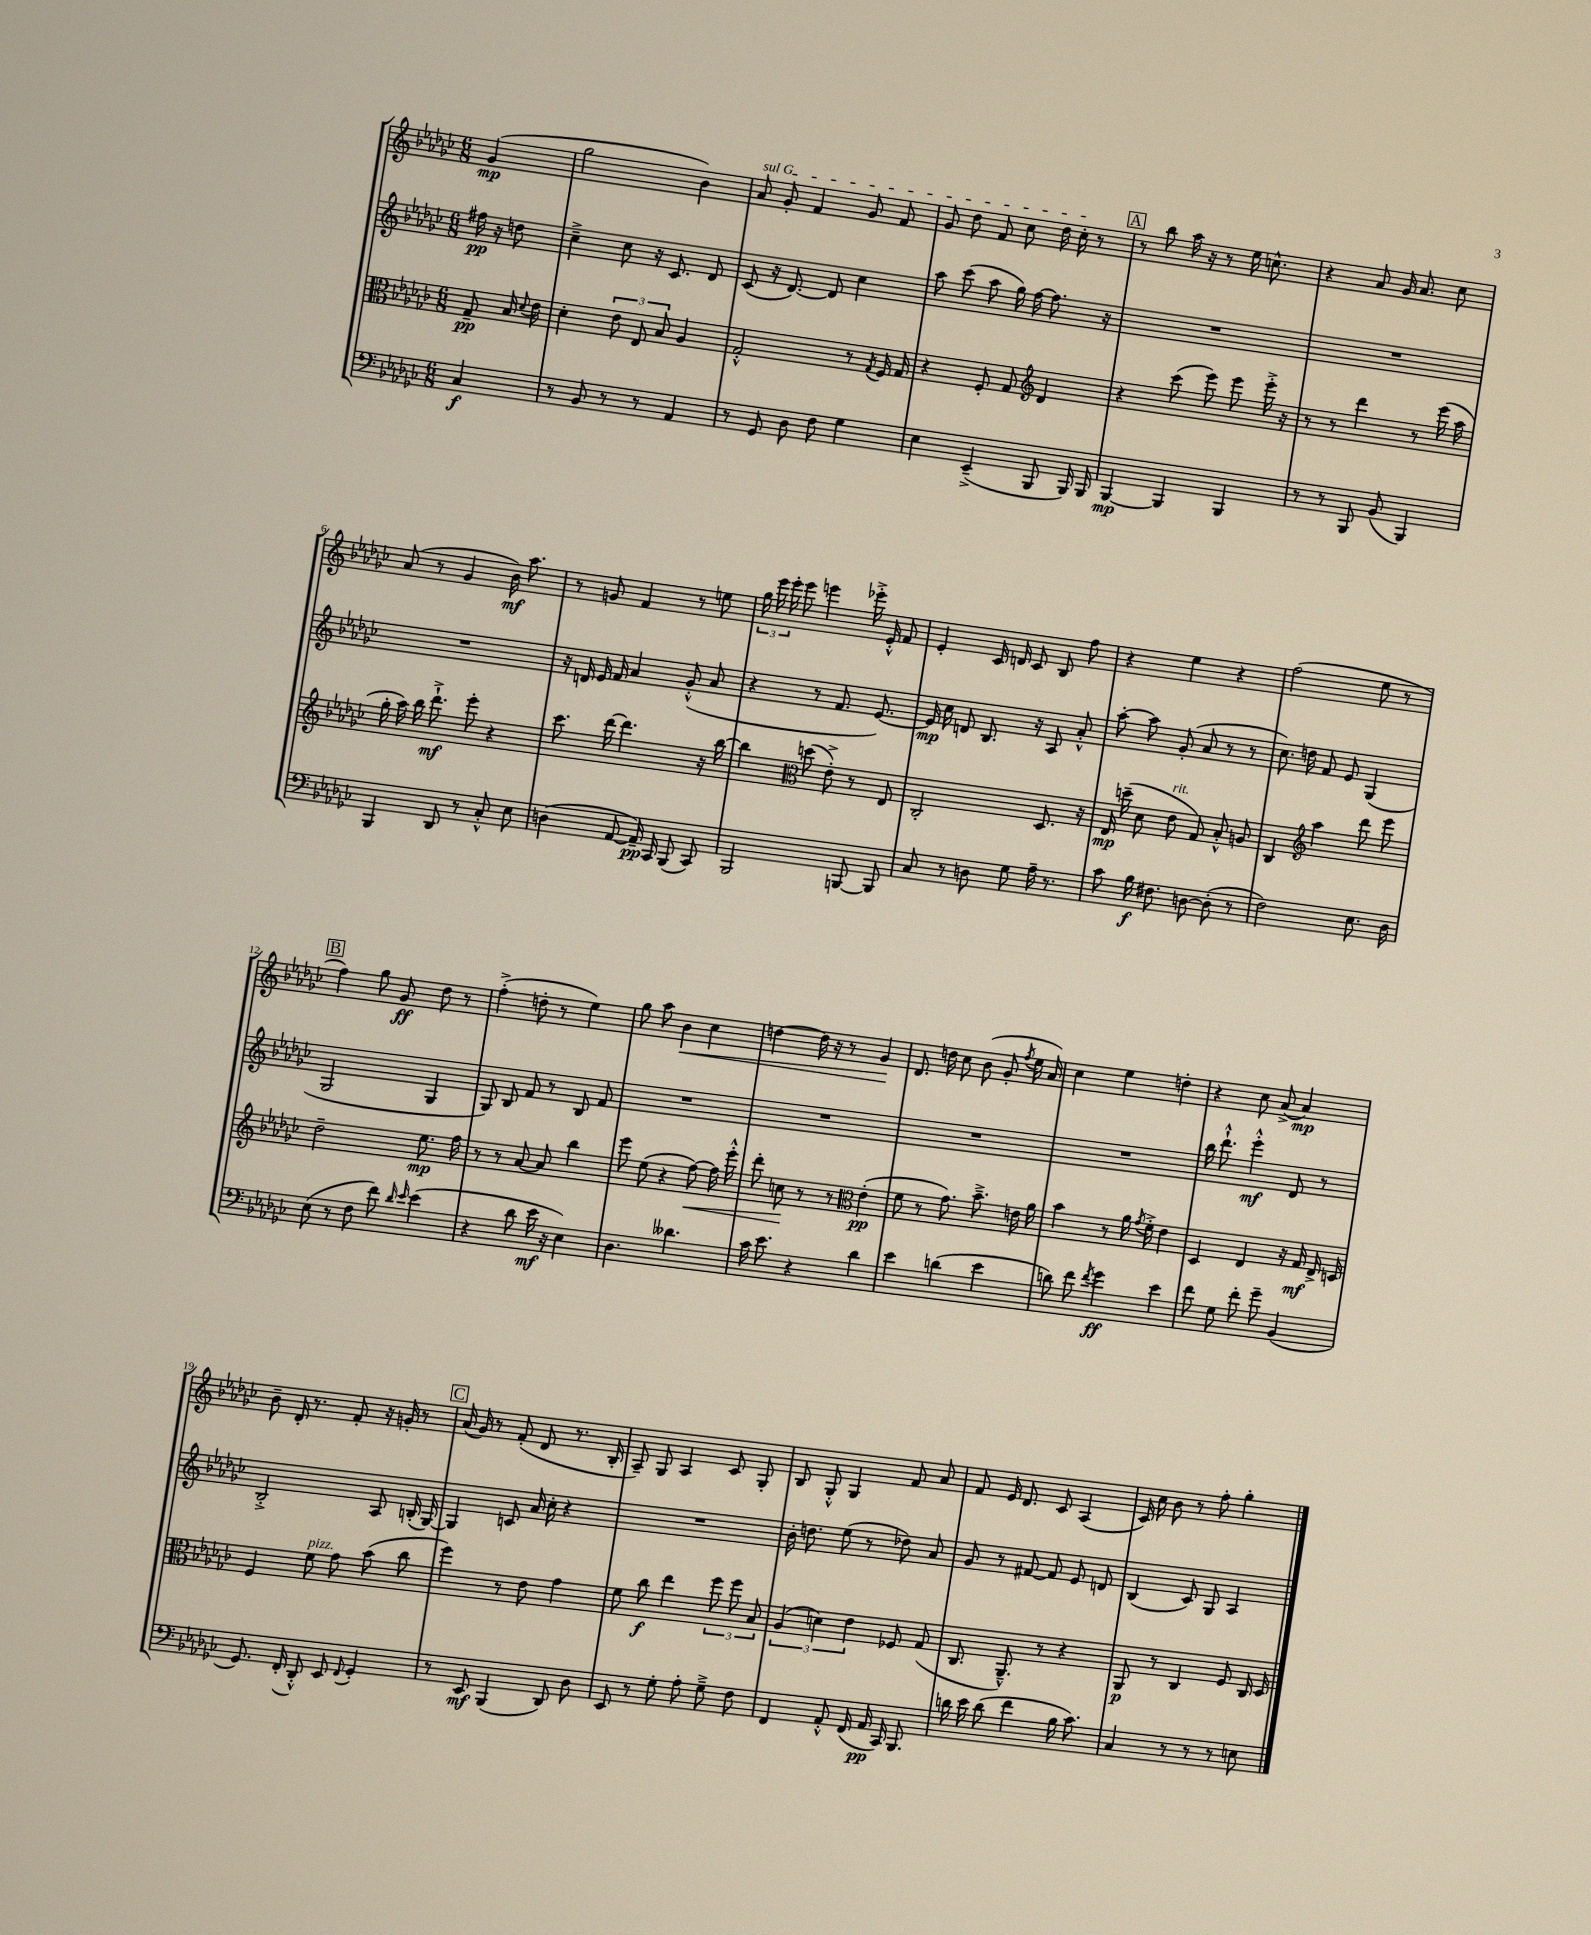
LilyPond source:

<<
\new StaffGroup <<
\new Staff = "s0" {
    \clef treble \key ges \major \numericTimeSignature \time 6/8 \partial 4
    \autoBeamOff ges'4\mp( |
    ges''2 bes'4) |
    \once \override TextSpanner.bound-details.left.text = \markup { \italic "sul G" } aes'8\startTextSpan ges'8-. f'4 ges'8 f'8 |
    ges'8 des''8 f'8 ces''8 des''16 ces''16-.\stopTextSpan r8 |
    \mark \markup { \box "A" } r8 bes''8 aes''16 r16 r8 ees''16 c''8.-^ |
    r4 aes'8 ges'16 aes'8. ces''8 |
    aes'8( r8 ges'4 bes'16\mf) aes''8. |
    r8 g'8 f'4 r8 e''8 |
    \tuplet 3/2 { ges''16 ees'''16 ees'''16-. } ees'''8 e'''4 ees'''16-.-> ees'16-.-^ f'8 |
    ees'4-. ces'16 d'16 ces'8 bes8 f''8 |
    r4 ees''4 r4 |
    f''2( ees''8 r8 |
    \mark \markup { \box "B" } f''4) ges''8 ges'8\ff des''8 r8 |
    f''4-.->( d''8-. r8 ees''4) |
    ges''8 aes''8 bes'4\< ces''4 |
    d''4~ d''16 r16 r8 ges'4\! |
    des'8. d''16 ces''8 bes'8( ges'8-. \acciaccatura { f''8 } ees''16 aes'16) |
    ces''4 ees''4 d''4-. |
    r4 ces''8 aes'8->( aes'4\mp) |
    bes'8-- des'16-. r8. f'8-. r16 g'16-. r8 |
    \mark \markup { \box "C" } aes'16( ges'16) r8 f'8-.( des'8 r8. bes16-. |
    aes8--) ges8 aes4 ces'8 ges8-. |
    bes8 ges8-.-^ ges4 f'8 aes'8 |
    f'8 ees'16 des'8. ces'8 aes4( |
    ces'16) ces''16 bes'8 r8 f''8-. ges''4-. \bar "|." |
}
\new Staff = "s1" {
    \clef treble \key ges \major \numericTimeSignature \time 6/8 \partial 4
    \autoBeamOff fis''16\pp r16 d''8 |
    ces''4---> ces''8 r16 ces'8. des'8 |
    ces'8( r16 des'8.~) des'8 ces''4 |
    aes''8 ces'''8( aes''8 ges''16) f''16~ f''8. r16 |
    \mark \markup { \box "A" } R2. |
    R2. |
    R2. |
    r16 d'16 ees'16 f'16 aes'4 ges'8-.-^( aes'8 |
    r4 r8 f'8. ees'8.~) |
    ees'16\mp ces''16 d'8 bes8. r16 aes8 aes'8-.-^ |
    aes''8~-. aes''8 ges'8-.( aes'8 r8 r8 |
    ces''8.) d''16 f'8 ees'8 ges4( |
    \mark \markup { \box "B" } ges2 ges4 |
    ges8) bes8 f'8 r8 bes8 f'8 |
    R2. |
    R2. |
    R2. |
    R2. |
    bes''16 des'''8.-!-^ ees'''4-.-^\mf des'8 r8 |
    bes2-.-> aes8 b16-.( ges16~) |
    \mark \markup { \box "C" } ges4 c'8 aes'16 ces''16-. r4 |
    R2. |
    bes'16-. d''8. ees''8( r8 des''8) aes'8 |
    ges'8 r8 fis'8~ fis'8 ees'8 d'8 |
    bes4( ces'8) ges8 aes4 \bar "|." |
}
\new Staff = "s2" {
    \clef alto \key ges \major \numericTimeSignature \time 6/8 \partial 4
    \autoBeamOff ges8--\pp bes16 \appoggiatura { des'8 } ees'16 |
    des'4-. \tuplet 3/2 { ees'8 ees8 bes8 } aes4 |
    ges2-.-^ r8 \acciaccatura { ges8 } f16 ges16 |
    r4 f8-. ges8 \clef treble des'4 |
    \mark \markup { \box "A" } r4 ces'''8( ees'''8) ees'''8 ees'''16-.-> r16 |
    r8 r8 des'''4 r8 ees'''16( aes''16 |
    ges''16-. aes''16) bes''16 des'''8.-!->\mf ees'''8-. r4 |
    ces'''8. des'''16~ des'''4. r16 bes''16~ |
    bes''4 \clef alto d''8( ees'8-.->) r8 ees8 |
    ces2-. des8. r16 |
    ees16\mp d''16--( des'8 ees'8^\markup { \italic "rit." } ges8) bes8-.-^ a8 |
    ces4 \clef treble aes''4 des'''8 ees'''8 |
    \mark \markup { \box "B" } des''2-- ees''8.\mp f''16 |
    r8 r8 aes'8~ aes'8 bes''4 |
    ees'''8 ees''8( r4 f''8~\<) f''16 ees'''16-.-^ |
    des'''8-. c''8\! r8 r8 \clef alto ees'4-.\pp( |
    f'8 r8 ges'8.) bes'8.---> e'16 aes'16 |
    bes'4 r8 aes'16 \acciaccatura { ges'8 } f'16-.-> ees'4 |
    des4 ees4 r16 ges16\mf ees16-> d16 |
    f4 f'8^\markup { \italic "pizz." } ges'8 bes'8( ces''8 |
    \mark \markup { \box "C" } f''4) r8 ees'8 ges'4 |
    f'8 ces''8\f ees''4 \tuplet 3/2 { f''8 f''8 bes8 } |
    \tuplet 3/2 { aes4( d'4) ees'4 } fes8 ges8( |
    ces8. aes,8.---^) r8 r4 |
    aes,8\p r8 ces4 f8 ces16 des16 \bar "|." |
}
\new Staff = "s3" {
    \clef bass \key ges \major \numericTimeSignature \time 6/8 \partial 4
    \autoBeamOff ces4\f |
    r8 bes,8 r8 r8 aes,4 |
    r8 ges,8 des8 f8 ges4 |
    ees4 ees,4--->( bes,,8 bes,,16) bes,,16 |
    \mark \markup { \box "A" } bes,,4~\mp bes,,4 bes,,4 |
    r8 r8 bes,,8 bes,8( bes,,4) |
    bes,,4 des,8 r8 ces8-.-^ ees8 |
    d4( aes,8~ aes,16--\pp) ces,16 bes,,8( ces,8) |
    bes,,2 b,,8~ b,,8 |
    ces8 r8 d8 ges8 aes16-- r8. |
    ces'8 bes16\f fis8. d8~ d8-.( r8 |
    f2) ees8. des16 |
    \mark \markup { \box "B" } ees8( r8 f8 f'8) \grace { des'16 ees'16 } ees'4( |
    r4 des'8 ees'16\mf r16 ees4) |
    des4. deses'4. |
    ces'16 ees'8. r4 des'4 |
    ees'4 d'4( ees'4 |
    d'8) f'8 \acciaccatura { f'8 } ges'4\ff ees'4 |
    f'8 ges8 f'8-. ges'8-- bes,4( |
    ges,8.) f,16-.( des,8-.-^) ees,8 \appoggiatura { f,8 } ges,4-. |
    \mark \markup { \box "C" } r8 ees,8\mf bes,,4( des,8) des8 |
    ees,8 r8 ges8-. aes8-. ges8---> f8 |
    f,4 aes,8-.-^ f,16( aes,16\pp ces,16) bes,,8. |
    d'16 ees'16 d'8( f'4 bes16 ces'8.) |
    ces4 r8 r8 r8 e8 \bar "|." |
}
>>
>>
